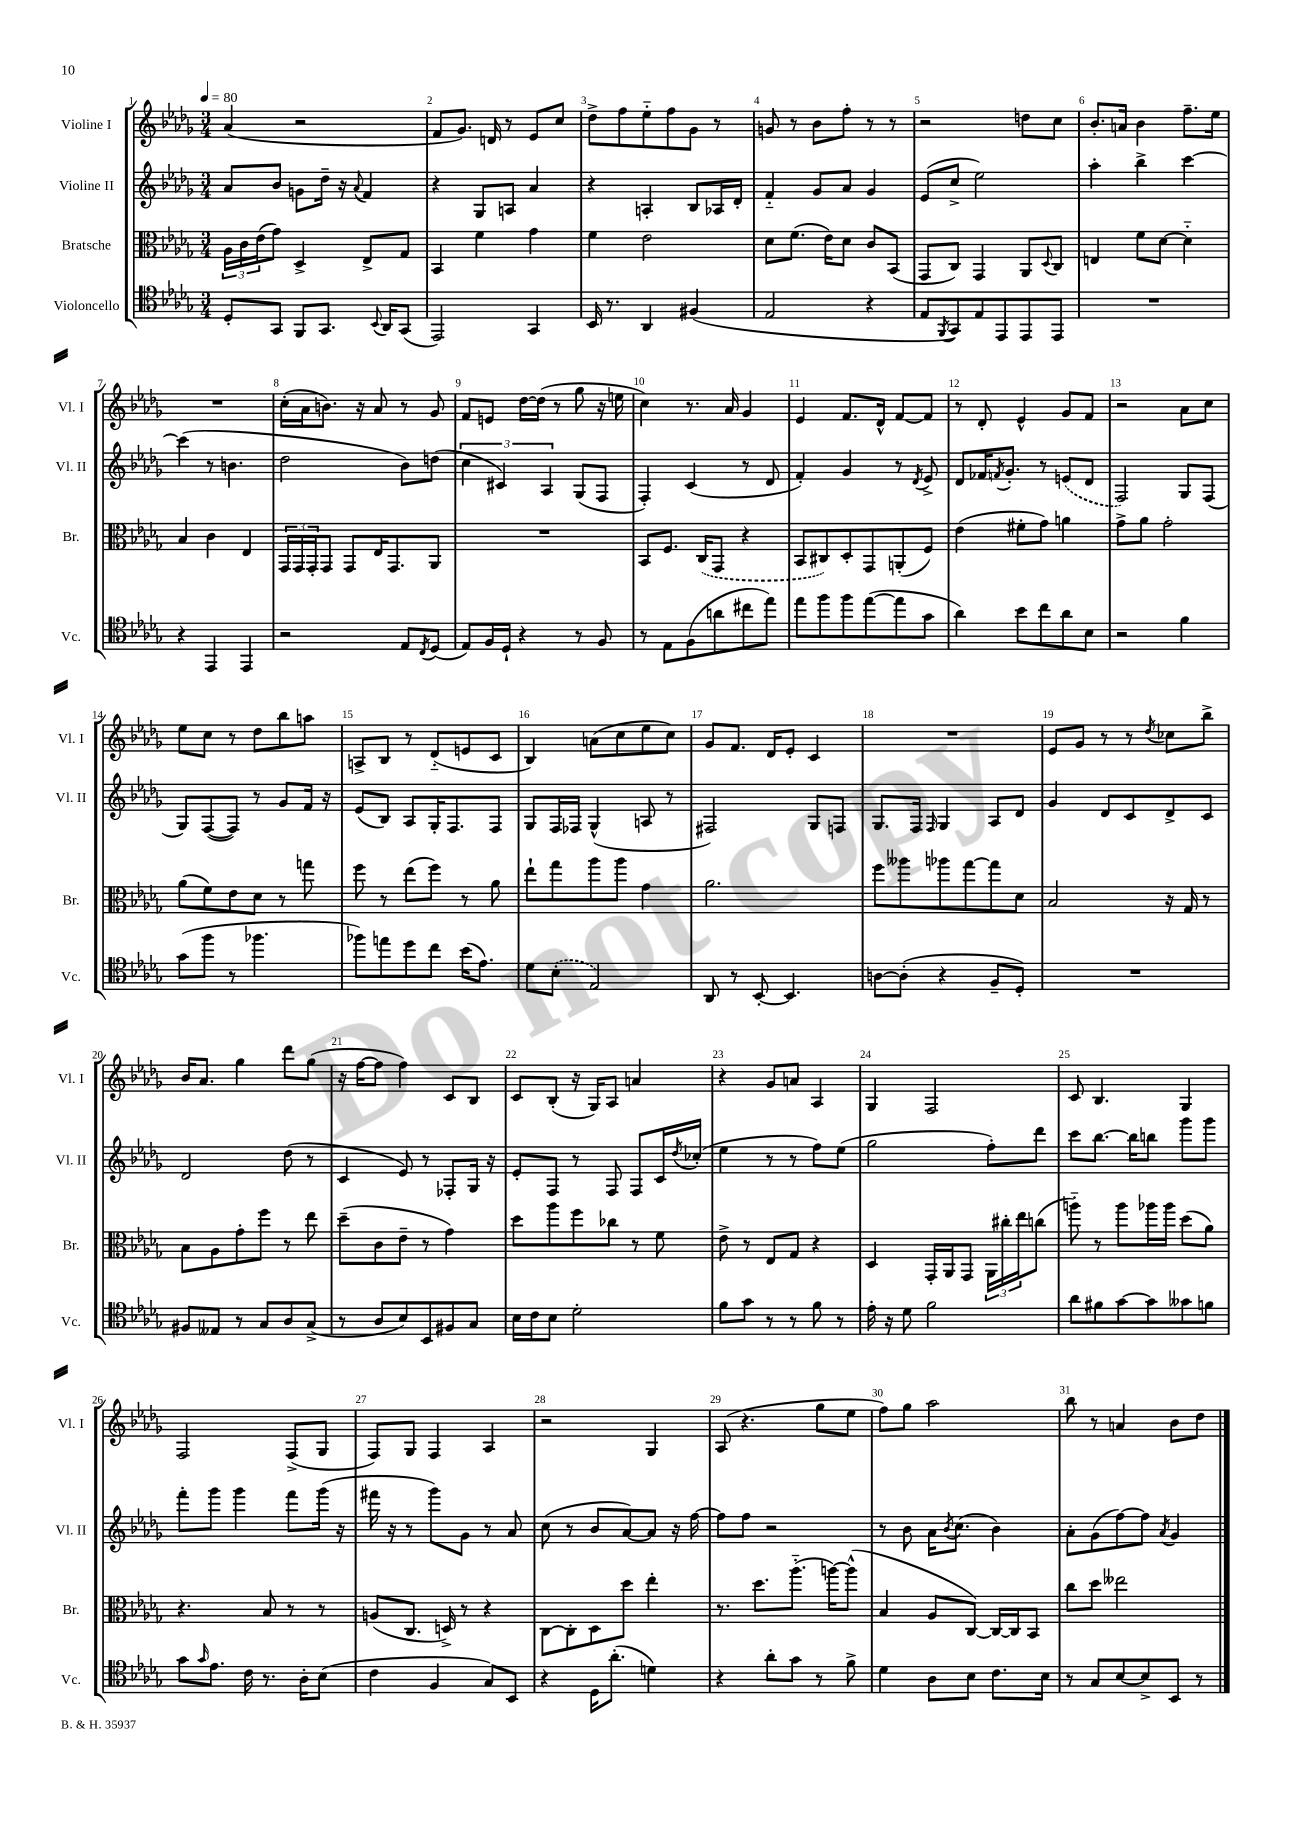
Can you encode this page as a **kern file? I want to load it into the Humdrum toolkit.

**kern	**kern	**kern	**kern
*part4	*part3	*part2	*part1
*staff4	*staff3	*staff2	*staff1
*I"Violoncello	*I"Bratsche	*I"Violine II	*I"Violine I
*I'Vc.	*I'Br.	*I'Vl. II	*I'Vl. I
*clefC4	*clefC3	*clefG2	*clefG2
*k[b-e-a-d-g-]	*k[b-e-a-d-g-]	*k[b-e-a-d-g-]	*k[b-e-a-d-g-]
*M3/4	*M3/4	*M3/4	*M3/4
*MM80	*MM80	*MM80	*MM80
=1	=1	=1	=1
8D-'/L	24A-\LL	8a-/L	(4a-/
.	24c\	.	.
.	(24e-\J	.	.
8GG-/J	8g-\J)	8b-/J	.
8FF/L	4D-^/	8gn\L	2r
8.GG-/J	.	16dd-~\Jk	.
.	.	16r	.
.	.	8qqa-/	.
.	8E-^/L	4f/	.
8qqBB-/	.	.	.
16AA-/KL	.	.	.
(8GG-/J	8G-/J	.	.
=2	=2	=2	=2
2EE-/)	4BB-/	4r	8f/L
.	.	.	8.g-/J)
.	4f\	8G-/L	.
.	.	.	16dn/
.	.	8An/J	8r
4GG-/	4g-\	4a-/	8e-/L
.	.	.	8cc/J
=3	=3	=3	=3
16BB-/	4f\	4r	8dd-^\L
8.r	.	.	.
.	.	.	8ff\
4AA-/	2e-\	4An'/	8ee-\
.	.	.	8ff\
(4F#X/	.	8B-/L	8g-\J
.	.	16A-X/L	8r
.	.	16d-'/JJ	.
=4	=4	=4	=4
2E-/	8d-\L	4f/	8gn/
.	(8.f\J	.	8r
.	.	8g-/L	8b-\L
.	16e-\KL)	.	.
.	8d-\J	8a-/J	8ff'\J
4r	8c/L	4g-/	8r
.	(8BB-/J	.	8r
=5	=5	=5	=5
8E-/L	8GG-/L	(8e-/L	2r
8qFF/	.	.	.
8GG-/)	8C/J)	8cc^/J	.
8E-/	4GG-/	2ee-\)	.
8EE-/	.	.	.
8EE-/	8AA-/L	.	8ddn\L
.	8qqD-/	.	.
8EE-/J	8C/J	.	8cc\J
=6	=6	=6	=6
2.r	4En/	4aa-'\	8.b-'/L
.	.	.	16an/Jk
.	8f\L	4bb-^\	4b-\
.	[8d-\J	.	.
.	4d-\]	[4ccc\	8.ff~\L
.	.	.	16ee-\Jk
!!LO:LB:g=z
=7	=7	=7	=7
4r	4B-/	(4ccc\]	2.r
4EE-/	4c\	8r	.
.	.	4.bn\	.
4EE-/	4E-/	.	.
=8	=8	=8	=8
2r	24GG-/LL	2dd-\	(16cc'\LL
.	24GG-/	.	.
.	.	.	16a-\J
.	24GG-'/J	.	.
.	8GG-/J	.	8.bn\J)
.	8GG-/L	.	.
.	.	.	16r
.	16E-/K	.	8a-/
.	8.GG-/	.	.
8E-/L	.	8b-\L)	8r
8qC/	.	.	.
(8D-/J	8AA-/J	(8ddn\J	8g-/
=9	=9	=9	=9
8E-/L)	2.r	6cc\	8f/L
16F/L	.	.	8en/J
.	.	6c#X/)	.
16D-`/JJ	.	.	.
4r	.	.	[16dd-\LL
.	.	.	(16dd-\JJ]
.	.	6A-/	.
.	.	.	8r
8r	.	(8G-/L	8gg-\
8F/	.	8F/J	16r
.	.	.	16een\
=10	=10	=10	=10
8r	8BB-/L	4F'/)	4cc\)
8E-\L	8.F/J	.	.
(8F\	.	(4c/	8.r
.	(16C/KL	.	.
8an\	8GG-/J	.	.
.	.	.	16a-/
8cc#X\	4r	8r	4g-/
8ee-\J)	.	8d-/	.
=11	=11	=11	=11
8ee-\L	8BB-/L	4f'/)	4e-/
8ff\	8C#X/)	.	.
8ff\	8D-'/	4g-/	8.f/L
([8ee-\	8GG-/	.	.
.	.	.	16d-^^/Jk
8ee-\]	(8AAn'/	8r	[8f/L
.	.	8qd-/	.
8g-\J	8F/J)	8e-^/	8f/J]
=12	=12	=12	=12
4a-\)	(4e-\	8d-/L	8r
.	.	16f-X/K	8d-'/
.	.	8qfn/	.
.	.	8.g-'/J	.
8b-\L	8f#X'\L	.	4e-^^/
8cc\	8g-\J)	8r	.
8a-\	4an\	(8en/L	8g-/L
8B-\J	.	8d-/J	8f/J
=13	=13	=13	=13
2r	8g-^\L	2F/)	2r
.	8a-\J	.	.
.	2g-'\	.	.
4f\	.	8G-/L	8a-\L
.	.	(8F/J	8cc\J
!!LO:LB:g=z
=14	=14	=14	=14
(8g-\L	(8a-\L	8G-/L)	8ee-\L
8ff\J	8f\)	([8F/	8cc\J
8r	8e-\	8F/J])	8r
4.ff-X\	8d-\J	8r	8dd-\L
.	8r	8g-/L	8bb-\
.	8ggn\	16f/Jk	8aan\J
.	.	16r	.
=15	=15	=15	=15
8ff-X\L)	8ff\	(8e-/L	8An^/L
8een\	8r	8B-/J)	8B-/J
8dd-\	(8ee-\L	8A-/L	8r
8cc\J	8ff\J)	16G-'/K	(8d-/L
.	.	8.F/	.
(16b-\KL	8r	.	8en/
8.e-\J)	.	.	.
.	8a-\	8F/J	8c/J
=16	=16	=16	=16
8d-\L	8ee-`\L	8G-/L	4B-/)
(8B-'\J	8gg-\	16F/L	.
.	.	16F-X/JJ	.
2E-/)	8aa-\	(4G-^^/	(8an\L
.	8aa-\J	.	8cc\
.	4g-\	8An/	8ee-\
.	.	8r	8cc\J)
=17	=17	=17	=17
8AA-/	2.a-\	2F#X/)	8g-/L
8r	.	.	8.f/J
[8BB-'/	.	.	.
.	.	.	16d-/KL
4.BB-/]	.	.	8e-'/J
.	.	8G-/L	4c/
.	.	8Fn/J	.
=18	=18	=18	=18
[8An\L	8ff\L	8.G-/L	2.r
(8A'\J]	8aa--X\	.	.
.	.	16F/Jk	.
.	.	16qqF/	.
4r	8aa-X\	4G-/	.
.	[8gg-\	.	.
8F~/L	8gg-\]	8A-/L	.
8D-'/J)	8d-\J	8d-/J	.
=19	=19	=19	=19
2.r	2B-/	4g-/	8e-/L
.	.	.	8g-/J
.	.	8d-/L	8r
.	.	8c/	8r
.	.	.	8qdd-/
.	16r	8d-^/	8cc-X\L
.	16G-/	.	.
.	8r	8c/J	8bb-^\J
!!LO:LB:g=z
=20	=20	=20	=20
8F#X/L	8B-\L	2d-/	16b-/KL
.	.	.	8.a-/J
8E--X/J	8A-\	.	.
8r	8g-'\	.	4gg-\
8G-/L	8ff\J	.	.
8A-/	8r	(8dd-\	8ddd-\L
(8G-^/J	8ee-\	8r	(8gg-\J
=21	=21	=21	=21
8r	(8dd-~\L	4c/	16r
.	.	.	[16ff\KL
8A-/L	8c\	.	8ff\J]
8B-/)	8e-~\J	8e-/)	4ff\)
8BB-/	8r	8r	.
8F#X/	4g-\)	8F-X'/L	8c/L
8G-/J	.	16G-/Jk	8B-/J
.	.	16r	.
=22	=22	=22	=22
16B-\LL	8dd-\L	8e-'/L	8c/L
16c\J	.	.	.
8B-\J	8aa-\	8F/J	(8B-'/J
2d-'\	8ff\	8r	16r
.	.	.	16G-/KL)
.	8cc-X\J	8F/	8A-/J
.	8r	8F/L	4an/
.	8f\	16c/L	.
.	.	8qdd-/	.
.	.	(16cc-X'/JJ	.
=23	=23	=23	=23
8f\L	8e-^\	4ee-\	4r
8g-\J	8r	.	.
8r	8E-/L	8r	8g-/L
8r	8G-/J	8r	8an/J
8f\	4r	8ff\L)	4A-/
8r	.	(8ee-\J	.
=24	=24	=24	=24
16e-'\	4D-/	2gg-\	4G-/
16r	.	.	.
8d-\	.	.	.
2f\	16GG-'/LL	.	2F/
.	16AA-/J	.	.
.	8GG-/J	.	.
.	24AA-\LL	8ff'\L)	.
.	24cc#X'\	.	.
.	24ee-\J	.	.
.	(8ccn\J	8ddd-\J	.
=25	=25	=25	=25
8a-\L	8aan\)	8ccc\L	8c/
8f#X\	8r	[8.bb-\J	4.B-/
[8g-\	8aa\L	.	.
.	.	16bb-\KL]	.
8g-\]	16aa-X\L	8bbn\J	.
.	16aa-\JJ	.	.
8g--X\	(8dd-\L	8ggg-\L	4G-/
8fn\J	8a-\J)	8ggg-\J	.
!!LO:LB:g=z
=26	=26	=26	=26
8g-\L	4.r	8fff'\L	2F/
16qqg-/	.	.	.
8.e-\J	.	8ggg-\J	.
.	.	4ggg-\	.
16c\	.	.	.
8.r	8B-/	.	.
.	8r	8fff\L	(8F^/L
16A-'\KL	.	.	.
(8B-\J	8r	(16ggg-\Jk	8G-/J
.	.	16r	.
=27	=27	=27	=27
4c\	(8An/L	16fff#X\	8F/L)
.	.	16r	.
.	8.C/J	8r	8G-/J
4F/	.	8ggg-\L)	4F/
.	16Dn^/)	.	.
.	8r	8g-\J	.
8G-/L)	4r	8r	4A-/
8BB-/J	.	8a-/	.
=28	=28	=28	=28
4r	[8C\L	(8cc\	2r
.	8C'\]	8r	.
16D-\KL	8D-\	8b-/L	.
(8.a-'\J	.	.	.
.	8dd-\J	[8a-/)	.
4dn\)	4ee-'\	8a-/J]	4G-/
.	.	16r	.
.	.	[16ff\	.
=29	=29	=29	=29
4r	8.r	8ff\L]	(8A-/
.	.	8ff\J	4.r
.	8.dd-\L	.	.
8a-'\L	.	2r	.
8g-\J	(8.aa-\J	.	.
8r	.	.	8gg-\L
.	[16aan\KL)	.	.
8f^\	(8aa^^\J]	.	8ee-\J
=30	=30	=30	=30
4d-\	4B-/	8r	8ff\L)
.	.	8b-\	8gg-\J
8A-\L	8A-/L	16a-\KL	2aa-\
.	.	8qb-/	.
.	.	(8.cc\J	.
8B-\J	[8C/J)	.	.
8.c\L	16C/LL_	4b-\)	.
.	16C/J]	.	.
.	8BB-/J	.	.
16B-\Jk	.	.	.
=31	=31	=31	=31
8r	8cc\L	8a-'\L	8bb-\
8G-/L	8dd-\J	(8g-\	8r
[8B-/	2ee--X\	[8ff\)	4an/
8B-^/]	.	8ff\J]	.
.	.	8qa-/	.
8BB-/J	.	4g-/	8b-\L
8r	.	.	8dd-\J
==	==	==	==
*-	*-	*-	*-
